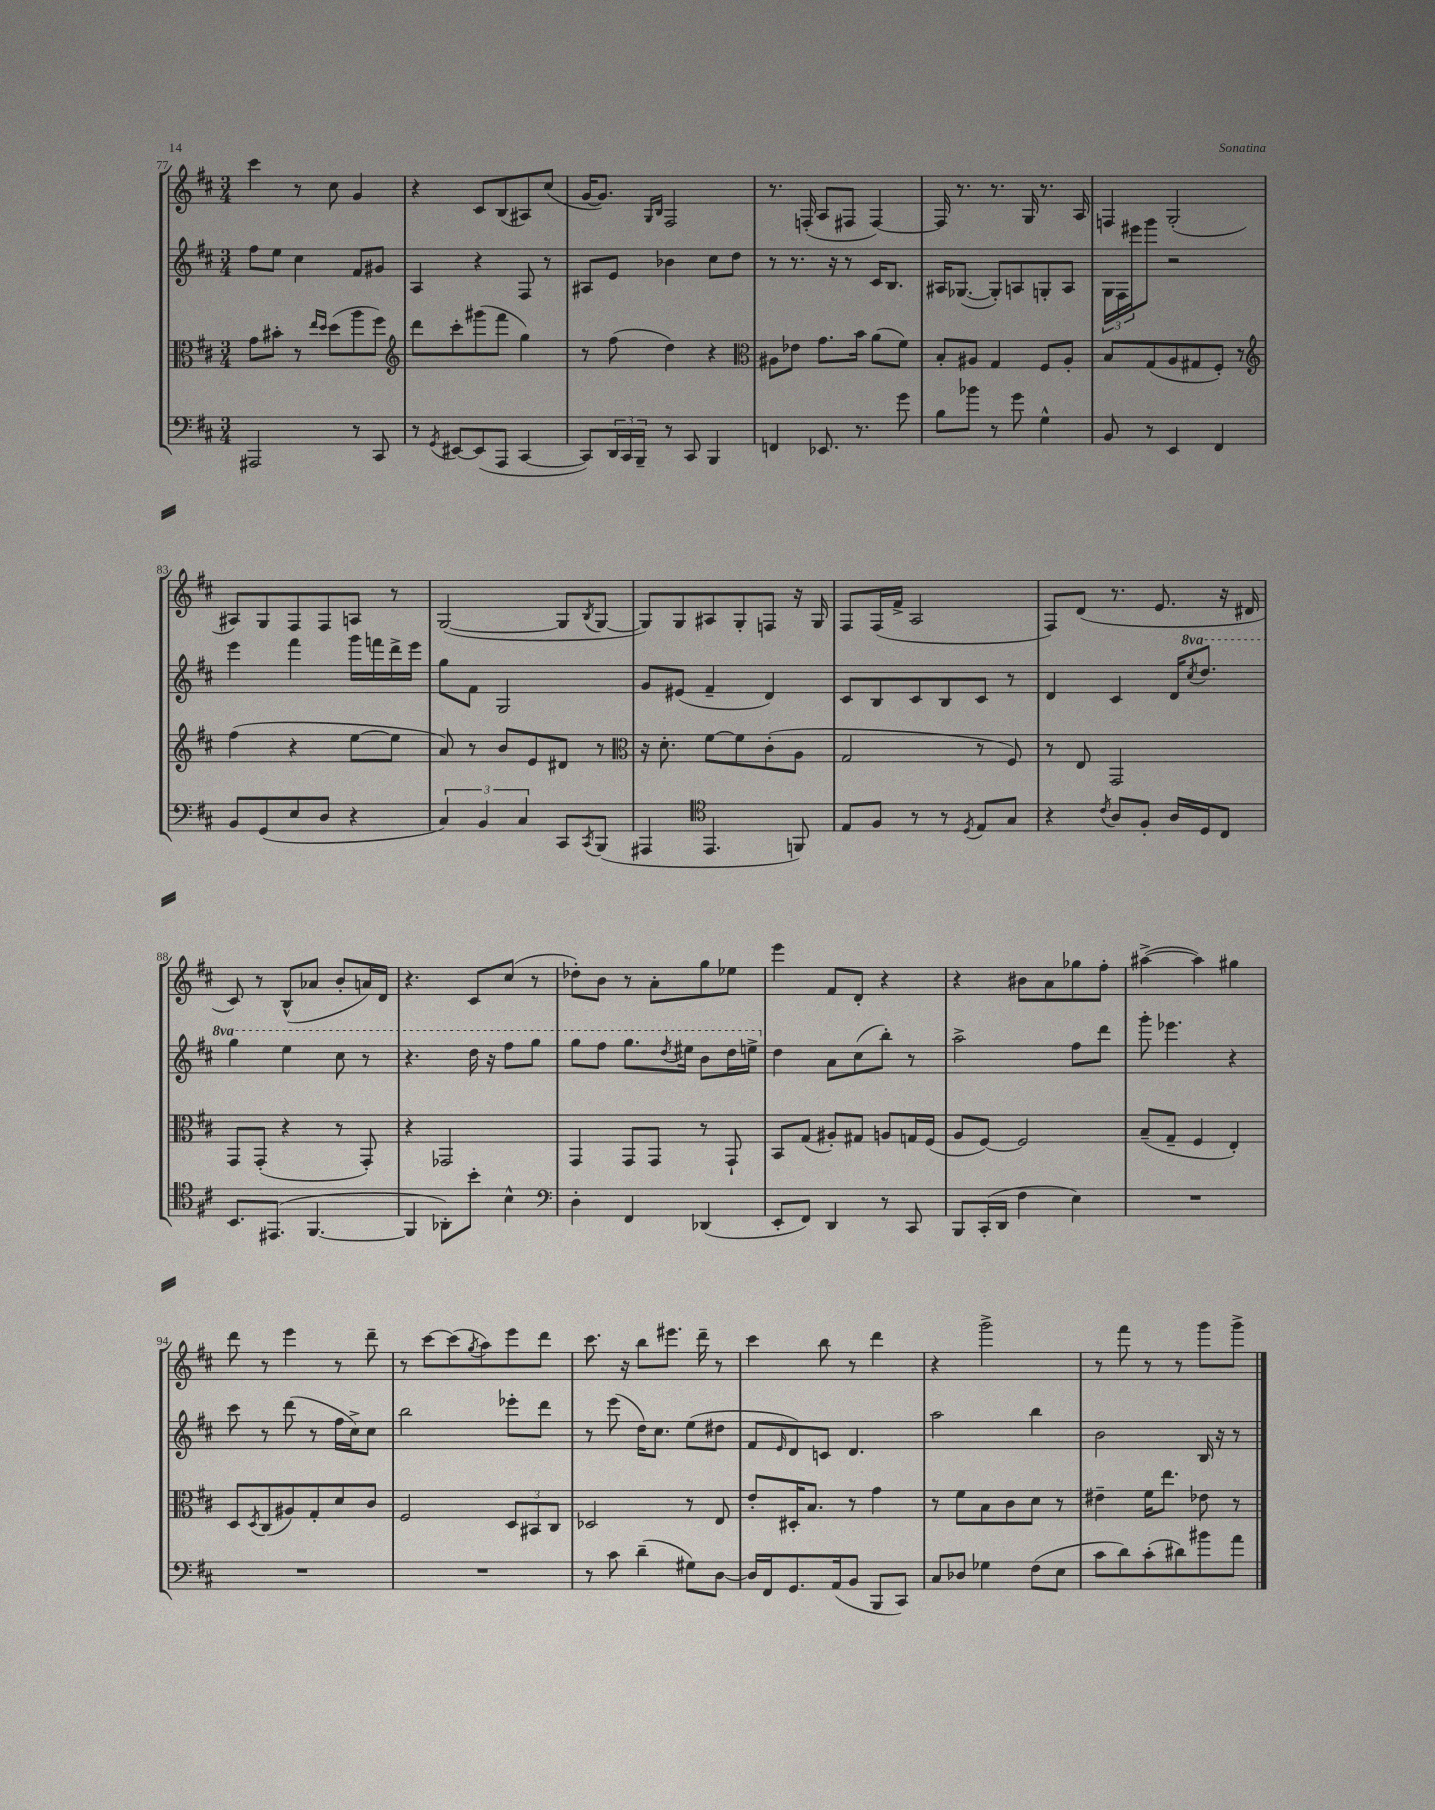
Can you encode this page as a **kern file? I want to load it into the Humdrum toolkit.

**kern	**kern	**kern	**kern
*staff4	*staff3	*staff2	*staff1
*clefF4	*clefC3	*clefG2	*clefG2
*k[f#c#]	*k[f#c#]	*k[f#c#]	*k[f#c#]
*M3/4	*M3/4	*M3/4	*M3/4
2AAA#	8g	8ff#	4ccc#
.	8b#'	8ee	.
.	8r	4cc#	8r
.	16qqee	.	.
.	16qqdd	.	.
.	(8dd	.	8cc#
8r	8aa	8f#	4g
8CC#	8ff#)	8g#	.
=	=	=	=
*	*clefG2	*	*
8r	8ddd	4A	4r
8qGG	.	.	.
[8EE#	8ccc#'	.	.
(8EE#]	(8ggg#	4r	8c#
8AAA	8fff#	.	(8B
[4CC#	4gg)	8F#	8A#)
.	.	8r	(8cc#
=	=	=	=
8CC#])	8r	8A#	[16g
.	.	.	8.g])
24DD	(8ff#	8e	.
24CC#	.	.	.
24BBB~	.	.	.
.	.	.	16qqG
.	.	.	16qqB
8r	4dd)	4b-	2F#
8CC#	.	.	.
4BBB	4r	8cc#	.
.	.	8dd	.
=	=	=	=
*	*clefC3	*	*
4FF	8A#	8r	8.r
.	8e-	8.r	.
.	.	.	(16F'
8.EE-	8.g	.	8A
.	.	16r	.
.	.	8r	8F#
8.r	16b	.	.
.	(8a	16c#	[4F#)
.	.	8.B	.
8g	8f#)	.	.
=	=	=	=
8B	8B'	16A#	16F#]
.	.	([8.G-	8.r
8b-	8A#	.	.
8r	4G	8G-'])	8.r
8g	.	8A	.
.	.	.	16G
4G^^	8F#	8G'	8.r
.	8A#'	8A	.
.	.	.	16A
=	=	=	=
8BB	8B	24G	4F
.	.	24F#	.
.	.	24eee#	.
8r	(8G	8ggg	.
4EE	8A	2r	(2G'
.	8G#	.	.
4FF#	8F#')	.	.
.	8r	.	.
=	=	=	=
*	*clefG2	*	*
8BB	(4ff#	4eee	8A#)
(8GG	.	.	8G
8E	4r	4fff#	8F#
8D	.	.	8F#
4r	[8ee	16ggg	8A
.	.	16fff	.
.	8ee]	16ddd^	8r
.	.	16eee	.
=	=	=	=
6C#)	8a)	8gg	([2G
.	8r	8f#	.
6BB	.	.	.
.	8b	2G	.
6C#	.	.	.
.	8e	.	.
8CC#	8d#	.	8G]
8qCC#	.	.	8qB
(8BBB	8r	.	[8G
=	=	=	=
*	*clefC3	*	*
4AAA#	16r	8g	8G])
.	8.d'	.	.
.	.	(8e#	8G
*clefC4	*	*	*
4.EE	[8f#	4f#~	8A#
.	8f#]	.	8G'
.	(8c#'	4d)	8F
8FF)	8A	.	16r
.	.	.	16G
=	=	=	=
8E	2G	8c#	8F#
8F#	.	8B	(16F#
.	.	.	16f#^
8r	.	8c#	2A
8r	.	8B	.
8qD	.	.	.
8E	8r	8c#	.
8G	8F#)	8r	.
=	=	=	=
4r	8r	4d	8F#)
.	8E	.	(8d
8qc#	.	.	.
8A	2GG	4c#	8.r
8F#'	.	.	.
.	.	.	8.e
16A	.	16d	.
.	.	8qccc#	.
16D	.	8.ddd	.
8C#	.	.	16r
.	.	.	16d#
=	=	=	=
8.BB	8GG	4ggg	8c#)
.	(8GG'	.	8r
(8.EE#	.	.	.
.	4r	4eee	(8B^^
[4.FF#	.	.	8a-
.	8r	8ccc#	8b'
.	8GG')	8r	16a)
.	.	.	16d
=	=	=	=
4FF#]	4r	4.r	4.r
8AA-')	2GG-	.	.
8b'	.	16ddd	8c#
.	.	16r	.
4B^^	.	8fff#	(8cc#
.	.	8ggg	8r
=	=	=	=
*clefF4	*	*	*
4D'	4GG	8ggg	8dd-')
.	.	8fff#	8b
4FF#	8GG	8.ggg	8r
.	8GG	.	8a'
.	.	8qddd	.
.	.	16eee#	.
(4DD-	8r	8bb	8gg
.	8GG`	16ddd	8ee-
.	.	16eee^	.
=	=	=	=
8EE'	8BB	4dd	4eee
8FF#)	(8G	.	.
4DD	8A#')	8a	8f#
.	8G#	(8cc#	8d'
8r	8A	8bb')	4r
8CC#	16G	8r	.
.	(16F#	.	.
=	=	=	=
8BBB	8A	2aa^	4r
(16CC#'	[8F#)	.	.
16DD	.	.	.
4F#	2F#]	.	8b#
.	.	.	8a
4E)	.	8ff#	8gg-
.	.	8ddd	8ff#'
=	=	=	=
2.r	(8B~	8ggg'	([4aa#^
.	8G~	4.eee-	.
.	4F#	.	4aa#])
.	4E')	4r	4gg#
=	=	=	=
2.r	8D	8ccc#	8ddd
.	8qD	.	.
.	(8C#	8r	8r
.	8A#)	(8ddd	4eee
.	8G'	8r	.
.	8d	16ff#	8r
.	.	16cc#^)	.
.	8c#	8cc#	8ddd~
=	=	=	=
2.r	2F#	2bb	8r
.	.	.	[8ccc#
.	.	.	(8ccc#]
.	.	.	8qgg
.	.	.	8aa)
.	12D	8eee-'	8eee
.	12BB#	.	.
.	.	8ddd	8ddd
.	12C#	.	.
=	=	=	=
8r	2D-	8r	8.ccc#
8c#	.	(8eee	.
.	.	.	16r
(4d~	.	16dd)	8bb
.	.	8.cc#	.
.	.	.	8.eee#
8G#)	8r	(8ee	.
.	.	.	16ddd~
[8D	8E	8dd#	8r
=	=	=	=
16D]	8e'	8f#	4ccc#
16FF#	.	.	.
.	.	16qqe	.
8.GG	16D#'	8d)	.
.	8.B	.	.
.	.	8c	8bb
(16AA	.	.	.
8BB	8r	4.d	8r
8BBB	4g	.	4ddd
8CC#)	.	.	.
=	=	=	=
8C#	8r	2aa	4r
8D-	8f#	.	.
4G-	8B	.	2ggg^
.	8c#	.	.
(8F#	8d	4bb	.
8E	8r	.	.
=	=	=	=
8c#	4e#~	2b	8r
8d)	.	.	8fff#
(8c#'	16f#	.	8r
.	8.ee	.	.
8d#)	.	.	8r
8b#	8e-	16B	8ggg
.	.	16r	.
8a	8r	8r	8ggg^
==	==	==	==
*-	*-	*-	*-
